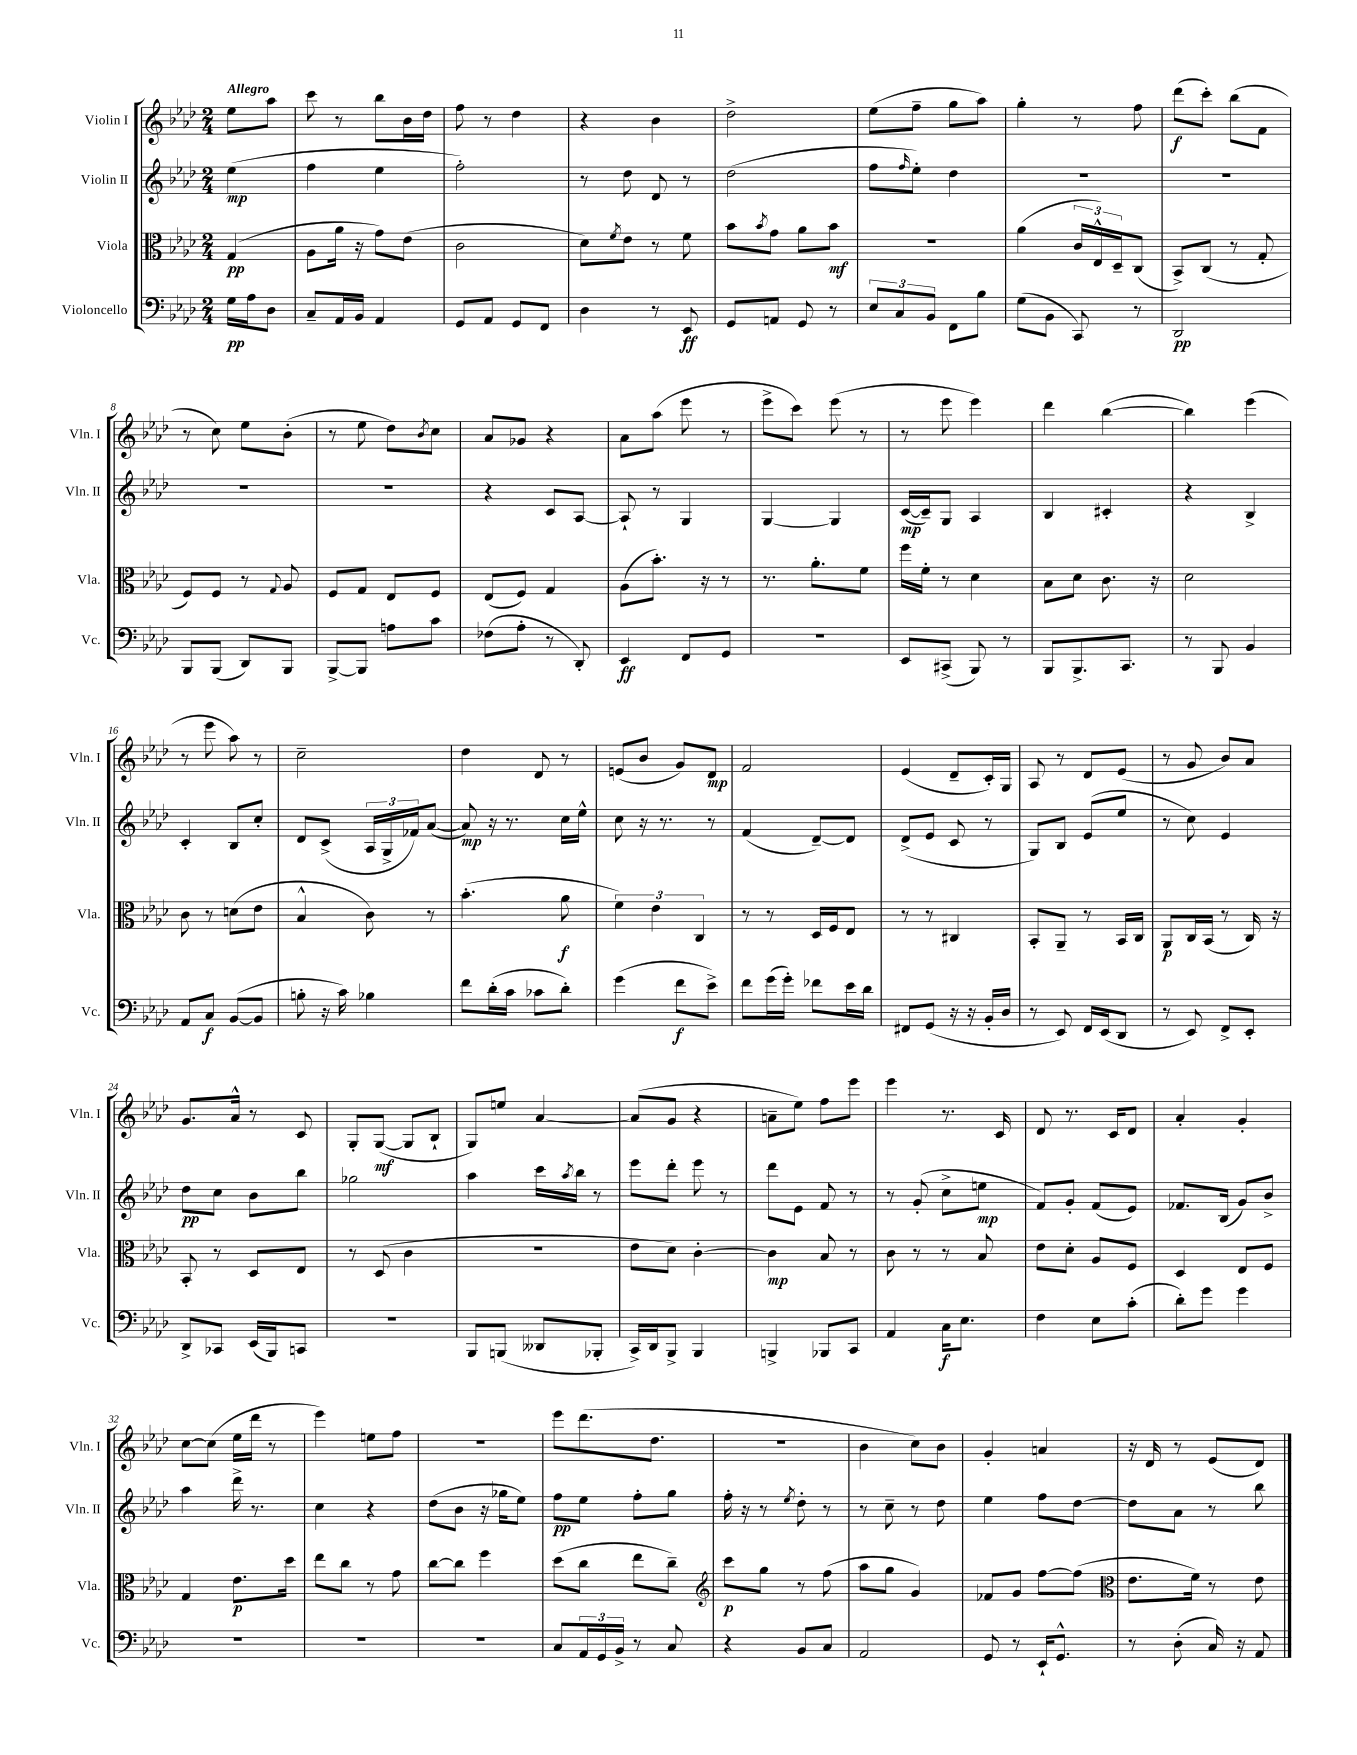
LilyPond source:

<<
\new StaffGroup <<
\new Staff = "s0" \with { instrumentName = "Violin I" shortInstrumentName = "Vln. I" } {
    \clef treble \key aes \major \numericTimeSignature \time 2/4 \partial 4 \tempo "Allegro"
    ees''8 aes''8 |
    c'''8 r8 bes''8 bes'16 des''16 |
    f''8 r8 des''4 |
    r4 bes'4 |
    des''2-> |
    ees''8( f''8-- g''8 aes''8) |
    g''4-. r8 f''8 |
    des'''8\f( c'''8-.) bes''8( f'8 |
    r8 c''8) ees''8 bes'8-.( |
    r8 ees''8 des''8) \acciaccatura { bes'8 } c''8 |
    aes'8 ges'8 r4 |
    aes'8 aes''8( ees'''8 r8 |
    ees'''8-> c'''8) ees'''8( r8 |
    r8 ees'''8 ees'''4) |
    des'''4 bes''4~( |
    bes''4) ees'''4( |
    r8 ees'''8 aes''8) r8 |
    c''2-- |
    des''4 des'8 r8 |
    e'8( bes'8 g'8) des'8\mp |
    f'2 |
    ees'4( des'8-- c'16-.) g16 |
    aes8 r8 des'8 ees'8( |
    r8 g'8 bes'8) aes'8 |
    g'8. aes'16-^ r8 c'8 |
    g8-. g8~\mf( g8 bes8-! |
    g8) e''8 aes'4~ |
    aes'8( g'8 r4 |
    a'8-- ees''8) f''8 ees'''8 |
    ees'''4 r8. c'16 |
    des'8 r8. c'16 des'8 |
    aes'4-. g'4-. |
    c''8~ c''8( ees''16 des'''16 r8 |
    ees'''4) e''8 f''8 |
    R2 |
    ees'''8 des'''8.( des''8. |
    R2 |
    bes'4 c''8) bes'8 |
    g'4-. a'4 |
    r16 des'16 r8 ees'8( des'8) \bar "|." |
}
\new Staff = "s1" \with { instrumentName = "Violin II" shortInstrumentName = "Vln. II" } {
    \clef treble \key aes \major \numericTimeSignature \time 2/4 \partial 4
    ees''4\mp( |
    f''4 ees''4 |
    f''2-.) |
    r8 des''8 des'8 r8 |
    des''2( |
    f''8 \grace { f''16 } ees''8-.) des''4 |
    R2 |
    R2 |
    R2 |
    R2 |
    r4 c'8 aes8~ |
    aes8-! r8 g4 |
    g4~ g4 |
    c'16~\mp( c'16--) g8 aes4 |
    bes4 cis'4-. |
    r4 bes4-> |
    c'4-. bes8 c''8-. |
    des'8 c'8->( \tuplet 3/2 { aes16 g16-> fes'16) } aes'8~( |
    aes'8\mp) r16 r8. c''16 ees''16-^ |
    c''8 r16 r8. r8 |
    f'4( des'8~--) des'8 |
    des'8->( ees'8 c'8 r8 |
    g8) bes8 ees'8( ees''8 |
    r8 c''8) ees'4 |
    des''8\pp c''8 bes'8 bes''8 |
    ges''2 |
    aes''4 c'''16 \acciaccatura { aes''8 } bes''16 r8 |
    ees'''8 des'''8-. ees'''8 r8 |
    des'''8 ees'8 f'8 r8 |
    r8 g'8-.( c''8-> e''8\mp |
    f'8) g'8-. f'8( ees'8) |
    fes'8. bes16( g'8) bes'8-> |
    aes''4 des'''16-> r8. |
    c''4 r4 |
    des''8( bes'8 r16 ges''16 ees''8) |
    f''8\pp ees''8 f''8-. g''8 |
    f''16-. r16 r8 \acciaccatura { ees''8 } des''8-. r8 |
    r8 c''8-- r8 des''8 |
    ees''4 f''8 des''8~ |
    des''8 aes'8 r8 bes''8 \bar "|." |
}
\new Staff = "s2" \with { instrumentName = "Viola" shortInstrumentName = "Vla." } {
    \clef alto \key aes \major \numericTimeSignature \time 2/4 \partial 4
    g4\pp( |
    aes8 aes'16 r16 g'8) ees'8( |
    c'2 |
    des'8) \acciaccatura { f'8 } ees'8 r8 f'8 |
    bes'8 \acciaccatura { bes'8 } g'8 aes'8 bes'8\mf |
    r2 |
    aes'4( \tuplet 3/2 { c'16 ees16-^) des16-- } c8( |
    bes,8->) c8( r8 g8-. |
    f8) f8 r8 \appoggiatura { g8 } aes8 |
    f8 g8 ees8 f8 |
    ees8( f8) g4 |
    aes8( bes'8.-.) r16 r8 |
    r8. aes'8.-. f'8 |
    f''16 f'16-. r8 des'4 |
    bes8 des'8 c'8. r16 |
    des'2 |
    c'8 r8 d'8( ees'8 |
    bes4-^ c'8) r8 |
    bes'4.-.( aes'8\f |
    \tuplet 3/2 { f'4) ees'4 c4 } |
    r8 r8 des16 f16 ees8 |
    r8 r8 cis4 |
    bes,8-. aes,8-- r8 bes,16 c16 |
    aes,8\p c16 bes,16( r8 c16) r16 |
    bes,8-. r8 des8 ees8 |
    r8 des8( c'4 |
    r2 |
    ees'8 des'8) c'4~-. |
    c'4\mp bes8 r8 |
    c'8 r8 r8 bes8 |
    ees'8 des'8-. aes8 f8 |
    des4 ees8 f8 |
    g4 ees'8.\p des''16 |
    ees''8 c''8 r8 g'8 |
    c''8~ c''8 f''4 |
    des''8( c''8 ees''8 c''8--) |
    \clef treble c'''8\p g''8 r8 f''8( |
    aes''8 g''8 g'4) |
    fes'8 g'8 f''8~ f''8( |
    \clef alto ees'8. f'16) r8 ees'8 \bar "|." |
}
\new Staff = "s3" \with { instrumentName = "Violoncello" shortInstrumentName = "Vc." } {
    \clef bass \key aes \major \numericTimeSignature \time 2/4 \partial 4
    g16\pp aes16 des8 |
    c8-- aes,16 bes,16 aes,4 |
    g,8 aes,8 g,8 f,8 |
    des4 r8 ees,8\ff |
    g,8 a,8 g,8 r8 |
    \tuplet 3/2 { ees8 c8 bes,8 } f,8 bes8 |
    g8( bes,8 c,8) r8 |
    des,2\pp |
    bes,,8 bes,,8( des,8) bes,,8 |
    bes,,8~-> bes,,8 a8 c'8 |
    fes8( aes8-. r8 des,8-.) |
    ees,4\ff f,8 g,8 |
    r2 |
    ees,8 cis,8->( bes,,8) r8 |
    bes,,8 bes,,8.-> c,8. |
    r8 bes,,8 bes,4 |
    aes,8 c8\f bes,8~( bes,8 |
    b8-. r16 c'16) bes4 |
    f'8 des'16-.( c'16 ces'8 des'8-.) |
    g'4( f'8\f ees'8->) |
    f'8 g'16( g'16-.) fes'8 ees'16 des'16 |
    fis,8 g,8( r16 r16 bes,16-. des16 |
    r8 ees,8) f,16 ees,16( des,8 |
    r8 ees,8) f,8-> ees,8-. |
    des,8-> ces,8 ees,16( bes,,16) c,8 |
    r2 |
    bes,,8 b,,8( deses,8 bes,,8-. |
    c,16->) des,16 bes,,8-> bes,,4 |
    b,,4-> bes,,8 c,8 |
    aes,4 c16\f ees8. |
    f4 ees8 c'8-.( |
    des'8-.) g'8 g'4 |
    R2 |
    R2 |
    R2 |
    c8 \tuplet 3/2 { aes,16 g,16 bes,16-> } r8 c8 |
    r4 bes,8 c8 |
    aes,2 |
    g,8 r8 ees,16-! g,8.-^ |
    r8 des8-.( c16) r16 aes,8 \bar "|." |
}
>>
>>
